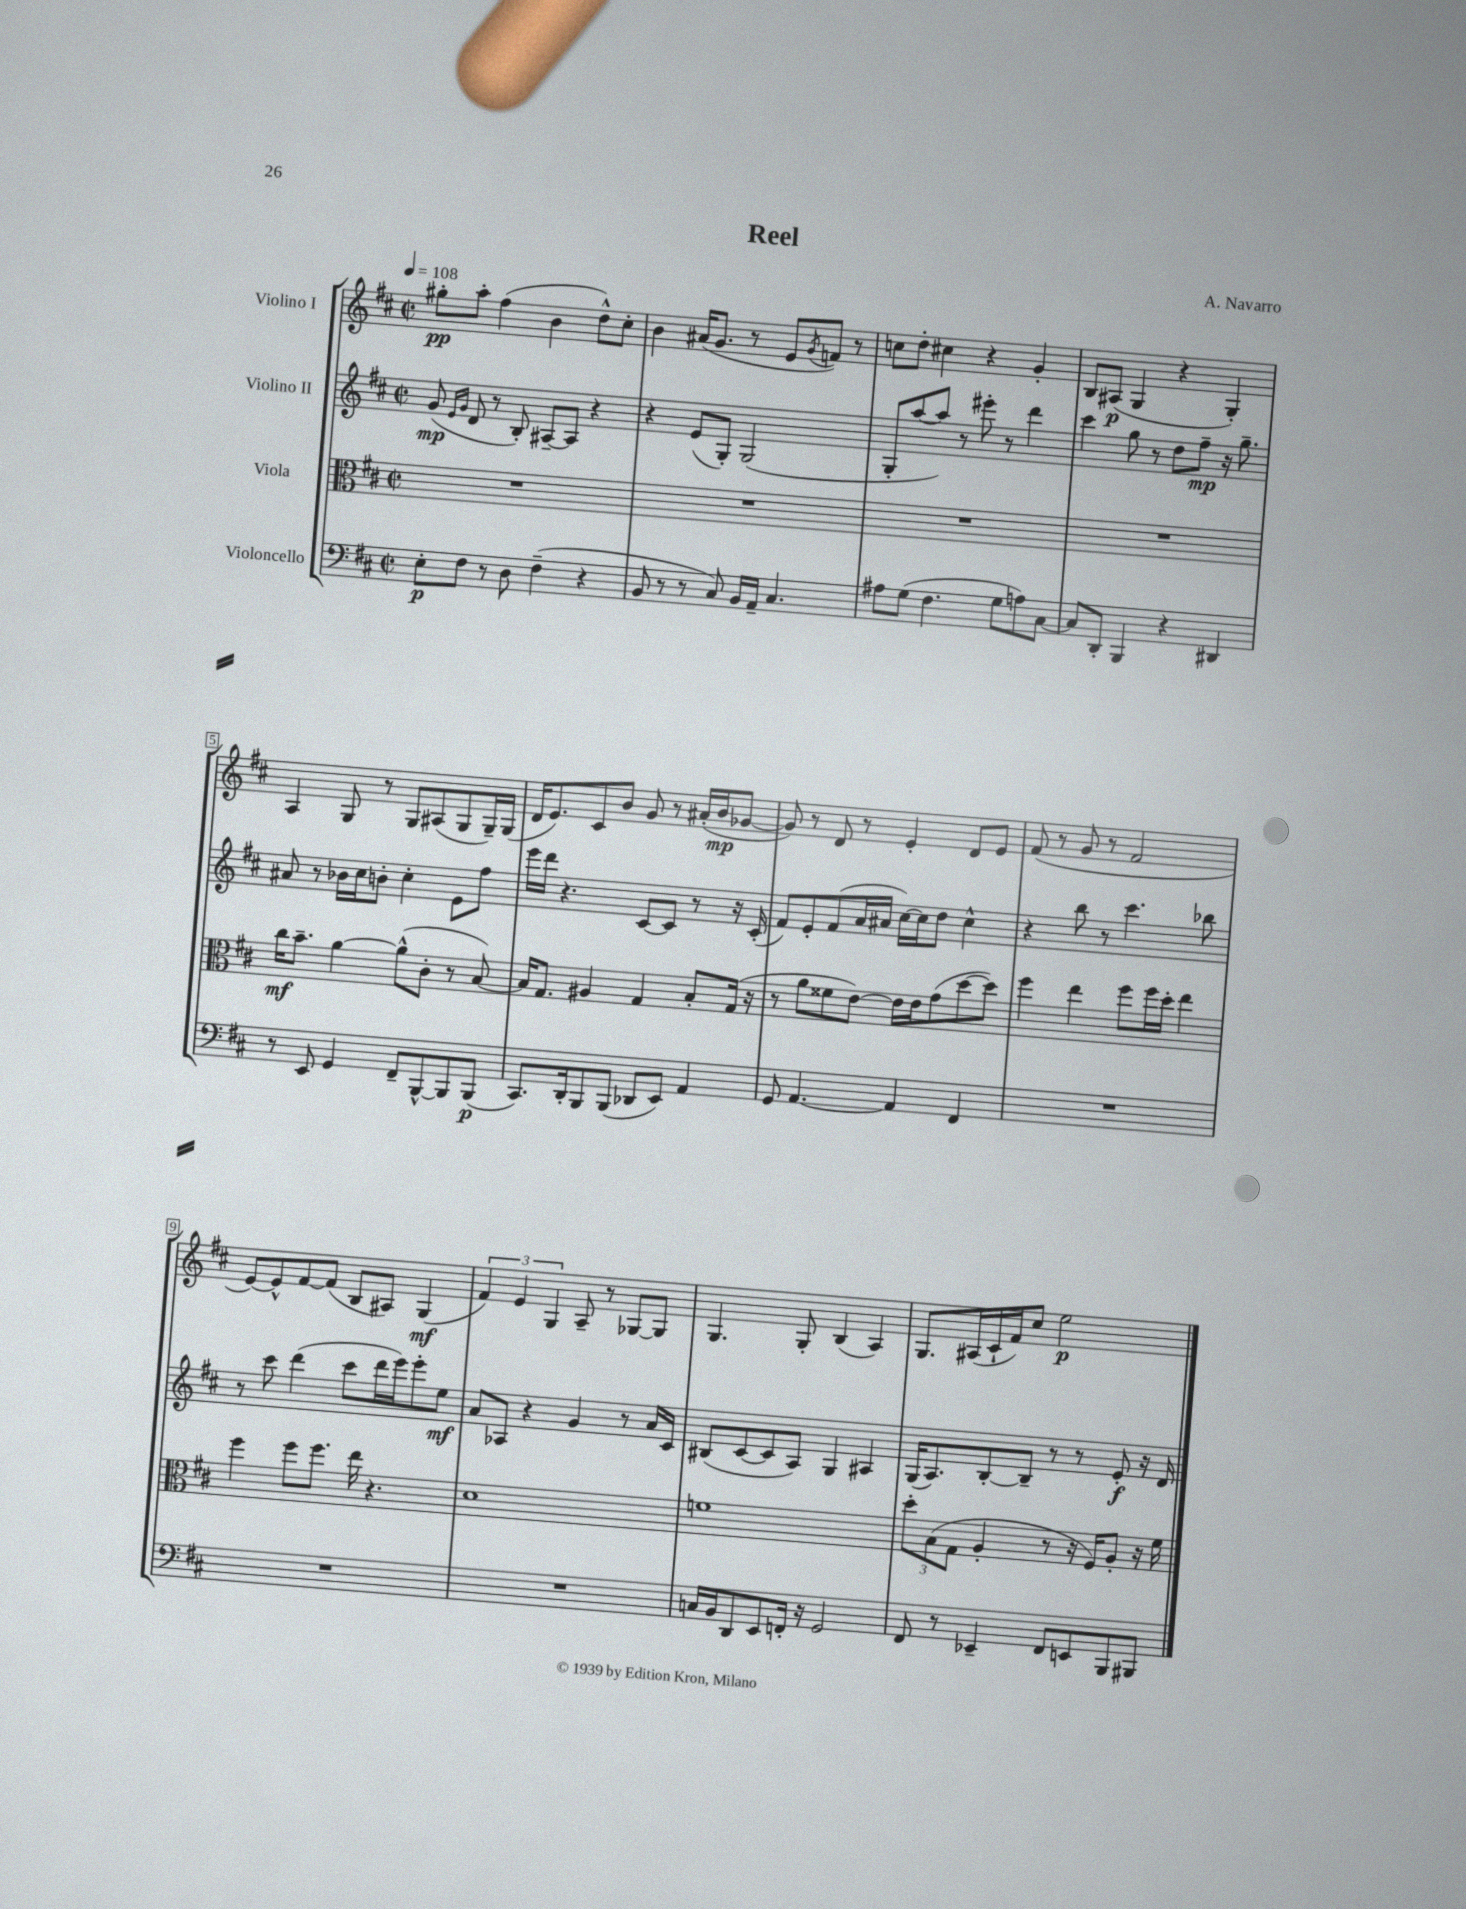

**kern	**kern	**kern	**kern
*staff4	*staff3	*staff2	*staff1
*clefF4	*clefC3	*clefG2	*clefG2
*k[f#c#]	*k[f#c#]	*k[f#c#]	*k[f#c#]
*M2/2	*M2/2	*M2/2	*M2/2
*met(c|)	*met(c|)	*met(c|)	*met(c|)
*MM108	*MM108	*MM108	*MM108
8E'	1r	(8g	8gg#'
.	.	16qqe	.
.	.	16qqg	.
8F#	.	8d	8aa'
8r	.	8r	(4ff#
8D	.	8B')	.
(4F#~	.	[8A#~	4b
.	.	8A#]	.
4r	.	4r	8dd^^)
.	.	.	8cc#'
=	=	=	=
8BB	1r	4r	4b
8r	.	.	.
8r	.	(8e	(16a#
.	.	.	8.g
8C#)	.	8G')	.
16BB	.	(2G	8r
16AA~	.	.	.
4.C#	.	.	8e
.	.	.	8qg
.	.	.	8f)
.	.	.	8r
=	=	=	=
8A#	1r	8G'	8cc
(8G	.	[8aa	8dd'
4.F#	.	8aa])	4cc#
.	.	8r	.
.	.	8eee#'	4r
8G	.	8r	.
8A)	.	4ddd	4g'
[8C#	.	.	.
=	=	=	=
8C#]	1r	4ccc#	8B
8DD'	.	.	(8A#
4BBB	.	8gg	4G
.	.	8r	.
4r	.	8dd	4r
.	.	8ff#~	.
4DD#	.	16r	4G')
.	.	8.gg~	.
=	=	=	=
8r	16cc#	8a#	4A
.	8.b~	.	.
8EE	.	8r	.
4GG	[4a	16b-	8G
.	.	16cc#	.
.	.	8b'	8r
8FF#~	(8a^^]	4cc#'	8G
[8BBB^^	8c#'	.	(8A#
8BBB]	8r	8e	8G
(8BBB	[8B)	8ff#	16G~)
.	.	.	(16G
=	=	=	=
8.CC#)	16B]	16eee	16d
.	8.G	16ddd	8.e)
.	.	4.r	.
16DD'	.	.	.
8BBB	4A#	.	8c#
(8BBB	.	.	8b
8DD-	4G	[8c#	8g
8EE)	.	8c#]	8r
4AA	8B'	8r	(16a#'
.	.	.	16b
.	(16G	16r	[8g-
.	16r	(16c#'	.
=	=	=	=
8GG	8r	8f#)	8g-])
[4.AA	8a	8e'	8r
.	8f##	(8f#	8d
.	[8e)	16a	8r
.	.	16a#	.
4AA]	16e]	[16cc#)	4e'
.	16e	16cc#]	.
.	(8g	8dd	.
4FF#	[8dd	4cc#^^	8d
.	8dd])	.	8e
=	=	=	=
1r	4ff#	4r	(8f#
.	.	.	8r
.	4ee	8bb	8g
.	.	8r	8r
.	8ff#	4.ccc#	2f#
.	16ff#	.	.
.	16dd'	.	.
.	4ee	.	.
.	.	8bb-	.
=	=	=	=
1r	4ff#	8r	[8e)
.	.	8ccc#	8e^^]
.	8ff#	(4ddd	[8f#
.	8.ff#	.	(8f#]
.	.	8ccc#	8B
.	16ee	.	.
.	4.r	16ddd	8A#)
.	.	16eee)	.
.	.	8eee'	(4G
.	.	8ee	.
=	=	=	=
1r	1d	8a	6f#)
.	.	8A-	.
.	.	.	6e
.	.	4r	.
.	.	.	6G
.	.	4g	8A~
.	.	.	8r
.	.	8r	[8G-
.	.	16a	8G-]
.	.	16c#	.
=	=	=	=
16C	1f	(8B#	4.G
16BB	.	.	.
8DD	.	[8c#	.
8EE	.	8c#]	.
16FF'	.	8A)	8G'
16r	.	.	.
2GG	.	4G	(4B
.	.	4A#	4A)
=	=	=	=
8FF#	12dd'	(16G	8.G
.	.	8.A)	.
.	(12B	.	.
8r	.	.	.
.	12G	.	.
.	.	.	(16A#
4EE-~	4A'	[8B'	16c#`
.	.	.	16f#)
.	.	8B~]	8cc#
8FF#	8r	8r	2ee
8EE	16r	8r	.
.	16F#)	.	.
8BBB	8A'	8e'	.
8BBB#	16r	16r	.
.	16f#	16d	.
==	==	==	==
*-	*-	*-	*-
